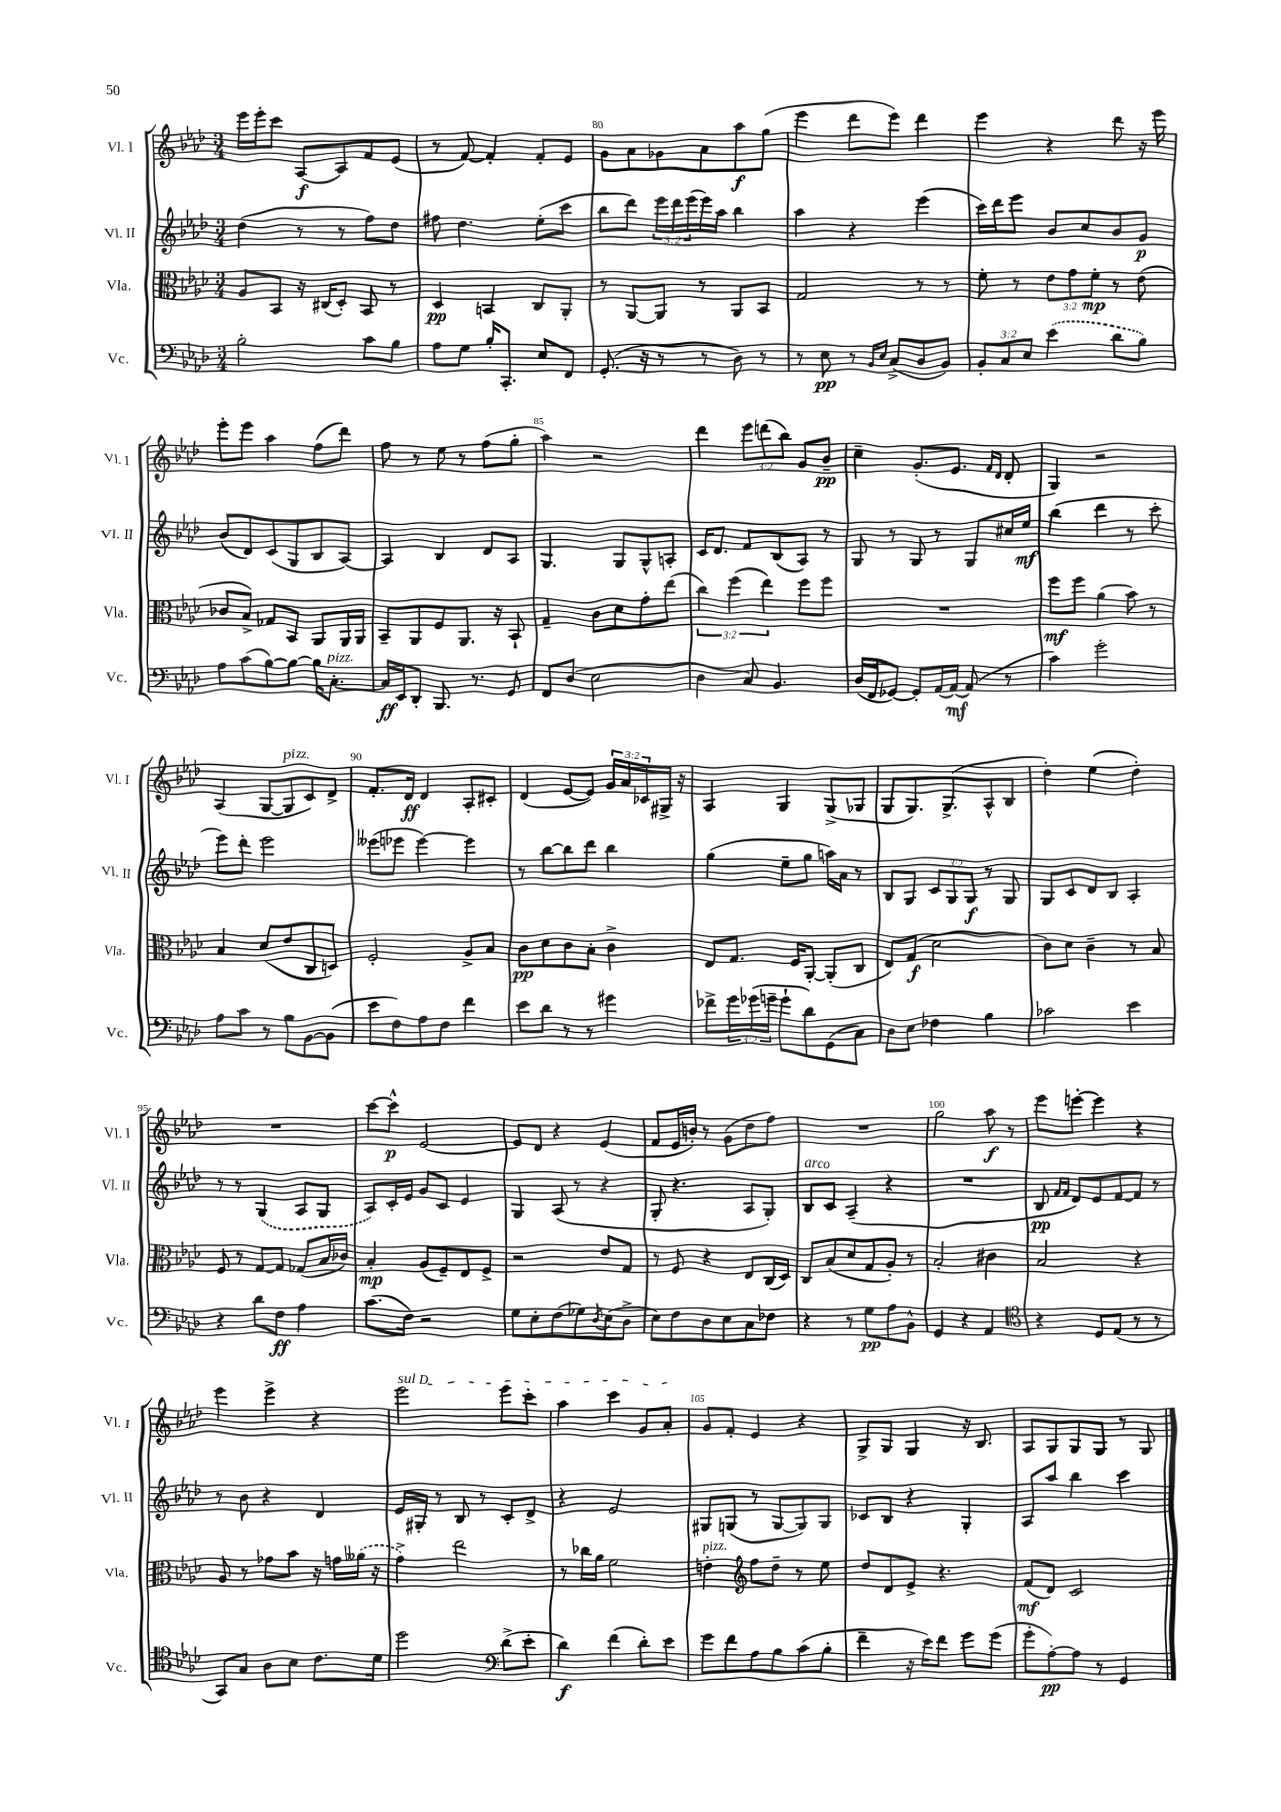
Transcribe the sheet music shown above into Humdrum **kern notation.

**kern	**kern	**kern	**kern
*staff4	*staff3	*staff2	*staff1
*clefF4	*clefC3	*clefG2	*clefG2
*k[b-e-a-d-]	*k[b-e-a-d-]	*k[b-e-a-d-]	*k[b-e-a-d-]
*M3/4	*M3/4	*M3/4	*M3/4
2B-'	8A-	(4dd-	16eee-
.	.	.	16eee-'
.	8BB-	.	8ccc
.	16r	8r	[8A-
.	(16C#	.	.
.	8D-')	8r	8A-]
8c	8BB-	8ff)	8f
8B-	8r	8dd-	(8e-
=	=	=	=
8A-	4D-	8ff#	8r
8G	.	4.dd-	[8f)
16B-'	4BB	.	4f']
8.CC'	.	.	.
8E-	8C	(8ee-'	8f'
8FF	8AA-'	8ccc	8e-
=	=	=	=
(8.GG'	8r	8bb-	8g
.	[8AA-	8ddd-)	8a-
16r	.	.	.
8r	8AA-]	24eee-	8g-
.	.	24ddd-	.
.	.	(24eee-	.
8r	8r	16eee-)	8a-
.	.	16aa-	.
8D-)	8AA-	4bb-	8aa-
8r	8BB-	.	(8gg
=	=	=	=
8r	2G	4aa-	4eee-
8E-	.	.	.
8r	.	4r	8ddd-
16qqBB-	.	.	.
16qqE-	.	.	.
(8C^	.	.	8eee-)
8D-	8r	(4eee-	4ddd-
8BB-)	8r	.	.
=	=	=	=
12BB-'	8f'	16ccc)	4eee-
.	.	16ddd-	.
12C	.	.	.
.	8r	8eee-	.
12E-	.	.	.
(4e-	12e-	8b-	4r
.	12g	.	.
.	.	8cc	.
.	12f'	.	.
8d-	8r	8b-	8ddd-
8B-)	(8e-	8g	16r
.	.	.	16eee-
=	=	=	=
8A-	8c-	(8b-	8eee-'
(8c	8B-^)	8d-)	8eee-
[8B-)	8G-	(8c	4aa-
8B-_	8BB-	8G	.
16B-]	8AA-	8B-	(8ff
[8.C'	.	.	.
.	16AA-	[8A-)	8ddd-)
.	16AA-	.	.
=	=	=	=
16C]	8BB-~	4A-]	8ff
16EE-	.	.	.
8DD-'	8AA-	.	8r
8.BBB-	8F	4B-	8ee-
.	8.AA-	.	8r
8.r	.	.	.
.	.	8d-	(8ff
.	16r	.	.
8GG	8BB-`	8A-	8gg'
=	=	=	=
8FF	4G~	4.G	4aa-)
(8D-	.	.	.
2E-	8c	.	2r
.	8d-	8G	.
.	8g'	8G^^	.
.	(8ee-	8A'	.
=	=	=	=
4D-	6cc)	16c	4ddd-
.	.	8.d-	.
.	(6ff	.	.
8C)	.	8f	12eee-
.	6ee-)	.	(12ddd
4.BB-	.	(8B-	.
.	.	.	12bb-)
.	8ff	8A-)	8g
.	8ff	8r	8b-~
=	=	=	=
(16D-	2.r	8G	4cc~
16FF	.	.	.
[8GG-)	.	8r	.
8GG-']	.	8G	(8.g'
[16AA-	.	8r	.
16AA-_	.	.	8.e-
(8AA-]	.	8G	.
.	.	.	16qqf
.	.	.	16qqd-
8r	.	16cc#	8d-'
.	.	16ee-	.
=	=	=	=
4c)	8ff	(4bb-	4G)
.	8ff	.	.
2g'	(4a-	4ddd-	2r
.	8b-)	8r	.
.	8r	8ccc'	.
=	=	=	=
8A-	4B-	8eee-)	(4A-
8c	.	8ddd-'	.
8r	(8d-	2eee-	[8G
8B-	8e-	.	8G]
[8BB-	8C	.	8c)
(8BB-]	8D)	.	8d-^
=	=	=	=
8e-	2F'	(8eee--	8.f'
8F)	.	8eee-	.
.	.	.	16d-
8A-	.	[4eee-)	4d-
8F	.	.	.
4f	8A-^	4eee-]	8A-'
.	8B-	.	8c#'
=	=	=	=
8e-	8c	8r	(4d-
8d-	8d-	[8bb-	.
8r	8c	8bb-]	[8e-
8r	8B-'	8ddd-	8e-])
4g#	4c^	4bb-	24g
.	.	.	24a-
.	.	.	24c-
.	.	.	16G#^
.	.	.	16r
=	=	=	=
8f-^	8E-	(4gg	4A-
24g	8.G	.	.
(24g-	.	.	.
24g~	.	.	.
8g`	.	8ee-~	4G
.	16F	.	.
8d-)	[8AA-'	8gg	.
(8GG	(8AA-']	16aa)	(8G^
.	.	16a-	.
8C)	8C	8r	8G-
=	=	=	=
8D-	8E-)	8B-	8G
8E-	(8G	8G	8.G)
4F-	2d-	12c	.
.	.	.	(8.G^
.	.	12G	.
.	.	12G	.
4B-	.	8r	8A-^^
.	.	8G	8B-
=	=	=	=
2c-	8c)	8G	4dd-')
.	8d-	8c	.
.	4c~	8d-	(4ee-
.	.	8B-	.
4e-	8r	4A-'	4dd-')
.	8B-	.	.
=	=	=	=
4r	8F	8r	2.r
.	8r	8r	.
8d-	[8G	(4G	.
8F	8G]	.	.
4A-	(8G-	8A-	.
.	16B-	8G	.
.	16c-)	.	.
=	=	=	=
(8.c	4B-'	8A-)	[8ccc
.	.	16c'	8ccc^^]
16F)	.	16e-	.
2r	(8A-	8g	[2e-
.	8F~)	8c	.
.	8E-	4e-	.
.	8F^	.	.
=	=	=	=
8G	2r	4G	8e-]
8E-'	.	.	8d-
(8F	.	(8A-	4r
8G-)	.	8r	.
8qD-	.	.	.
(8E-	8e-	4r	(4e-
8D-^	8G	.	.
=	=	=	=
8E-)	8r	8G'	8f
8F	8F	4.r	16e-
.	.	.	16b')
8D-	4r	.	8r
8E-	.	.	(8g
8C	8E-	8A-	8dd-
8F-	(16C	8G')	8ff)
.	16D-)	.	.
=	=	=	=
4r	8C	8B-	2.r
.	(8B-	8c	.
8r	8d-	(4A-~	.
8G	8G	.	.
8A-	8A-')	4r	.
8BB-^^	8r	.	.
=	=	=	=
4GG	2B-'	2.r	2gg
4r	.	.	.
4AA-	4c#	.	8aa-
.	.	.	8r
=	=	=	=
*clefC4	*	*	*
4r	2B-	8B-	8eee-
.	.	16qqf	.
.	.	16qqf	.
.	.	8d-)	[8eee'
8D-	.	8e-	4eee]
(8E-	.	[8f	.
8r	4r	8f]	4r
8r	.	8r	.
=	=	=	=
8GG)	8A-	8r	4eee-
8G	8r	8b-	.
8A-	8g-	4r	4eee-^
8B-	8b-	.	.
8.c	16r	4d-	4r
.	16g	.	.
.	(16a--	.	.
16d-	16r	.	.
=	=	=	=
2dd-	4g^)	16e-	2eee-
.	.	16G#'	.
.	.	8r	.
.	2ee-	8B-	.
.	.	8r	.
*clefF4	*	*	*
(8d-^	.	8c'	8eee-
8e-'	.	8d-^	8ccc'
=	=	=	=
4d-)	8r	4r	4aa-
.	16cc-	.	.
.	16a-	.	.
(4f	2f	2e-	4ccc
8d-')	.	.	8g
8e-	.	.	8a-'
=	=	=	=
8g	4e'	8G#	8g
8f	.	(8G	8f'
*	*clefG2	*	*
8A-	8ff	8r	4e-
8B-	8dd-~	[8G	.
(8c	8r	8G])	4r
8B-'	8ee-	8G	.
=	=	=	=
4f~	8dd-	8c-	8G^
.	8d-	8B-	8G
16r	8e-^	4r	4G
16e-)	.	.	.
8f	4.r	.	.
8g	.	4G'	16r
.	.	.	8.B-
(8g	.	.	.
=	=	=	=
8g'	(8f	8A-	8A-
[8A-')	8d-)	8aa-	8G
8A-]	2c	4bb-	8G
8r	.	.	8G
4GG	.	4ccc	8r
.	.	.	8G
==	==	==	==
*-	*-	*-	*-
